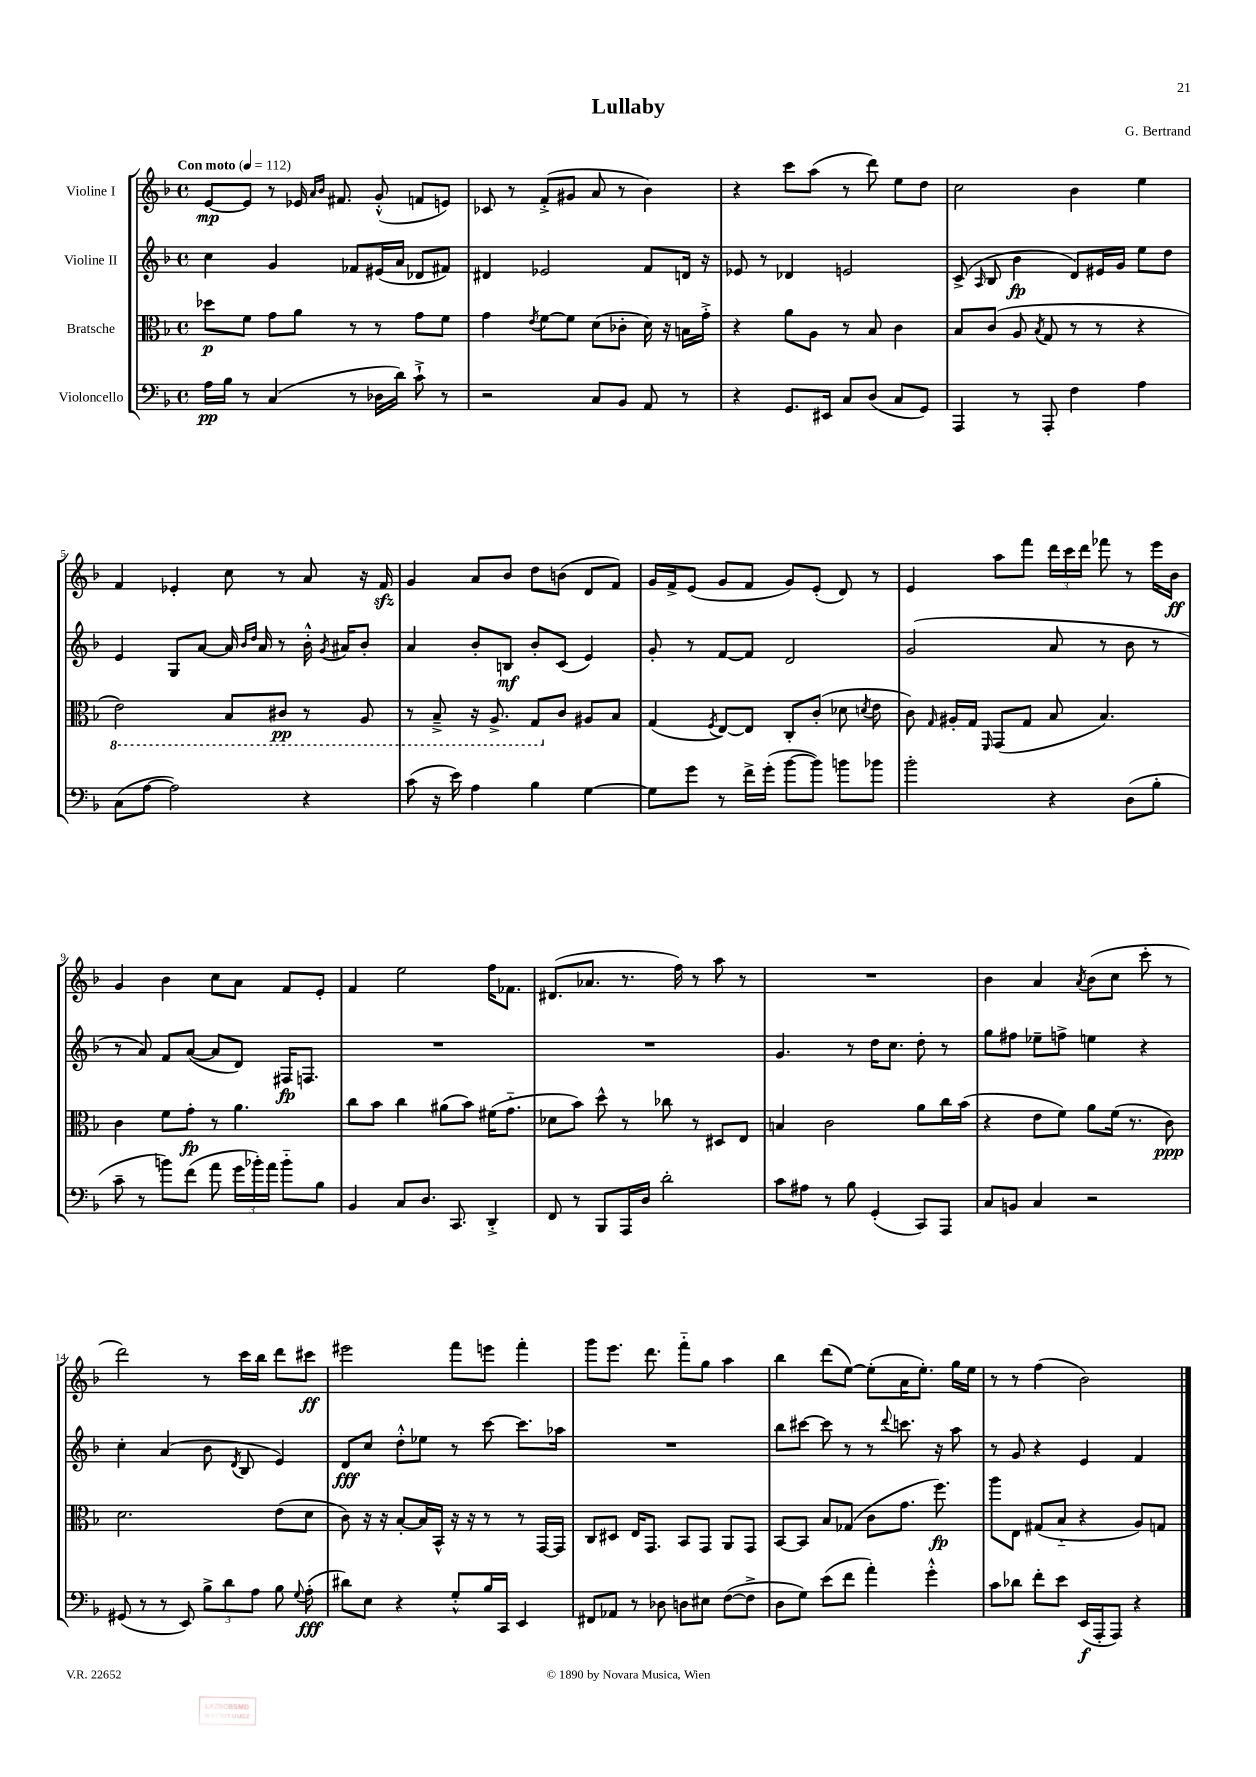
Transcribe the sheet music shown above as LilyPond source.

\header { title = "Lullaby" composer = "G. Bertrand" }
<<
\new StaffGroup <<
\new Staff = "s0" \with { instrumentName = "Violine I" } {
    \clef treble \key f \major \defaultTimeSignature \time 4/4 \tempo "Con moto" 4 = 112
    \autoBeamOff e'8[~\mp e'8] r8 ees'16 \grace { a'16[ bes'16] } fis'8. g'8-.-^( f'8[ e'8]) |
    ces'8 r8 f'8[-.->( gis'8] a'8 r8 bes'4) |
    r4 c'''8[ a''8]( r8 d'''8) e''8[ d''8] |
    c''2 bes'4 e''4 |
    f'4 ees'4-. c''8 r8 a'8 r16 f'16\sfz |
    g'4 a'8[ bes'8] d''8[ b'8]( d'8[ f'8]) |
    g'16[ f'16-> e'8]( g'8[ f'8] g'8[) e'8]-.( d'8) r8 |
    e'4 a''8[ f'''8] \tuplet 3/2 { d'''16[ c'''16 d'''16] } fes'''8 r8 e'''16[ bes'16]\ff |
    g'4 bes'4 c''8[ a'8] f'8[ e'8]-. |
    f'4 e''2 f''16[ fes'8.] |
    dis'8.[( aes'8.] r8. f''16) r8 a''8 r8 |
    R1 |
    bes'4 a'4 \acciaccatura { a'8 } bes'8[( c''8] c'''8-. r8 |
    d'''2) r8 c'''16[ bes''16] d'''8[ cis'''8]\ff |
    eis'''2 f'''8[ e'''8] f'''4-. |
    g'''8[ e'''8.] d'''8. f'''8[-_ g''8] a''4 |
    bes''4 d'''8[( e''8]~) e''8[-.( a'16 e''8.]-.) g''16[ e''16] |
    r8 r8 f''4( bes'2) \bar "|." |
}
\new Staff = "s1" \with { instrumentName = "Violine II" } {
    \clef treble \key f \major \defaultTimeSignature \time 4/4
    \autoBeamOff c''4 g'4 fes'8[ eis'16( a'16] des'8[ fis'8]) |
    dis'4 ees'2 f'8[ d'16] r16 |
    ees'8 r8 des'4 e'2 |
    c'8->( \grace { a16 } bes8 bes'4\fp d'8[) eis'16 g'16] e''8[ d''8] |
    e'4 g8[ a'8]~ a'16 \grace { bes'16[ d''16] } a'16 r8 bes'16-.-^ \acciaccatura { g'8 } ais'16[ bes'8]-. |
    a'4 bes'8[-. b8]\mf bes'8[-. c'8]( e'4) |
    g'8-. r8 f'8[~ f'8] d'2 |
    g'2( a'8 r8 bes'8 r8 |
    r8 a'8) f'8[ a'8]~( a'8[ d'8]) fis16[\fp f8.] |
    R1 |
    R1 |
    g'4. r8 d''16[ c''8.] d''8-. r8 |
    g''8[ fis''8] ees''8[-- f''8]-> e''4 r4 |
    c''4-. a'4( bes'8 \acciaccatura { d'8 } bes8 e'4) |
    d'8[\fff c''8] d''8[-.-^ ees''8] r8 c'''8~ c'''8.[ aes''16] |
    R1 |
    bes''8[ cis'''8]~ cis'''8 r8 r8 \appoggiatura { d'''8 } c'''8. r16 a''8 |
    r8 g'8 r4 e'4 f'4 \bar "|." |
}
\new Staff = "s2" \with { instrumentName = "Bratsche" } {
    \clef alto \key f \major \defaultTimeSignature \time 4/4
    \autoBeamOff des''8[\p f'8] g'8[ a'8] r8 r8 g'8[ f'8] |
    g'4 \acciaccatura { e'8 } f'8[~ f'8] d'8[( ces'8]-. d'16) r16 b16[ g'16]-.-> |
    r4 a'8[ a8] r8 bes8 c'4 |
    bes8[ c'8]( a8 \acciaccatura { bes8 } g8 r8 r8 r4 |
    \ottava #-1 e2) bes,8[ cis8]\pp r8 a,8 |
    r8 bes,8---> r16 a,8.-> g,8[ \ottava #0 c'8] ais8[ bes8] |
    g4( \acciaccatura { f8 } e8[~) e8] c8[-. c'8]-.( des'8 \acciaccatura { d'8 } e'8 |
    c'8) \grace { g16 } ais16[-. g16] \grace { f,16 } g,8[( g8] bes8 bes4.) |
    c'4 f'8[ g'8]-.\fp r8 a'4. |
    c''8[ bes'8] c''4 ais'8[( bes'8]) fis'16[( g'8.]-_ |
    des'8[ bes'8]) d''8-^ r8 ces''8 r8 dis8[ e8] |
    b4 c'2 a'8[ c''16 bes'16]( |
    r4 e'8[ f'8]) a'8[ f'16]( r8. c'8\ppp) |
    d'2. e'8[( d'8] |
    c'8) r16 r16 bes8[~-. bes16 bes,16]-^ r16 r16 r8 r8 g,16[~ g,16] |
    c8[ dis8] e16[ g,8.] bes,8[ g,8] a,8[ g,8] |
    bes,8[~ bes,8] bes8[ ges8]( c'8[ g'8.] f''8.\fp) |
    a''8[ e8] gis8[( bes8]-_ r4 a8[) g8] \bar "|." |
}
\new Staff = "s3" \with { instrumentName = "Violoncello" } {
    \clef bass \key f \major \defaultTimeSignature \time 4/4
    \autoBeamOff a16[\pp bes16] r8 c4( r8 des16[ d'16]) c'8-!-> r8 |
    r2 c8[ bes,8] a,8 r8 |
    r4 g,8.[ eis,16] c8[ d8]( c8[ g,8]) |
    a,,4 r8 a,,8-. f4 a4 |
    c8[( a8]~ a2) r4 |
    c'8( r16 e'16) a4 bes4 g4~ |
    g8[ g'8] r8 f'16[-> g'16]-.( bes'8[~ bes'8]) b'8[ bes'8] |
    bes'2-. r4 d8[( bes8]-. |
    c'8-- r8 b'8[) f'8]( a'8 \tuplet 3/2 { g'16[ bes'16-.) a'16] } bes'8[-_ bes8] |
    bes,4 c8[ d8.] c,8. d,4-.-> |
    f,8 r8 bes,,8[ a,,16 d16] d'2-. |
    c'8[ ais8] r8 bes8 g,4-.( c,8[) a,,8] |
    c8[ b,8] c4 r2 |
    gis,8( r8 r8 e,8) \tuplet 3/2 { bes8[-> d'8 a8] } bes8 \appoggiatura { g8 } a8-.\fff( |
    dis'8[) e8] r4 g8[-.-^ bes16 c,16] e,4 |
    fis,8[ aes,8] r8 des8 d8[ eis8] f8[~( f8]-> |
    d8[ g8]) e'8[( f'8] a'4-.) g'4-.-^ |
    c'8[ des'8] f'8[-. e'8] e,16[\f( a,,16-. a,,8]) r4 \bar "|." |
}
>>
>>
